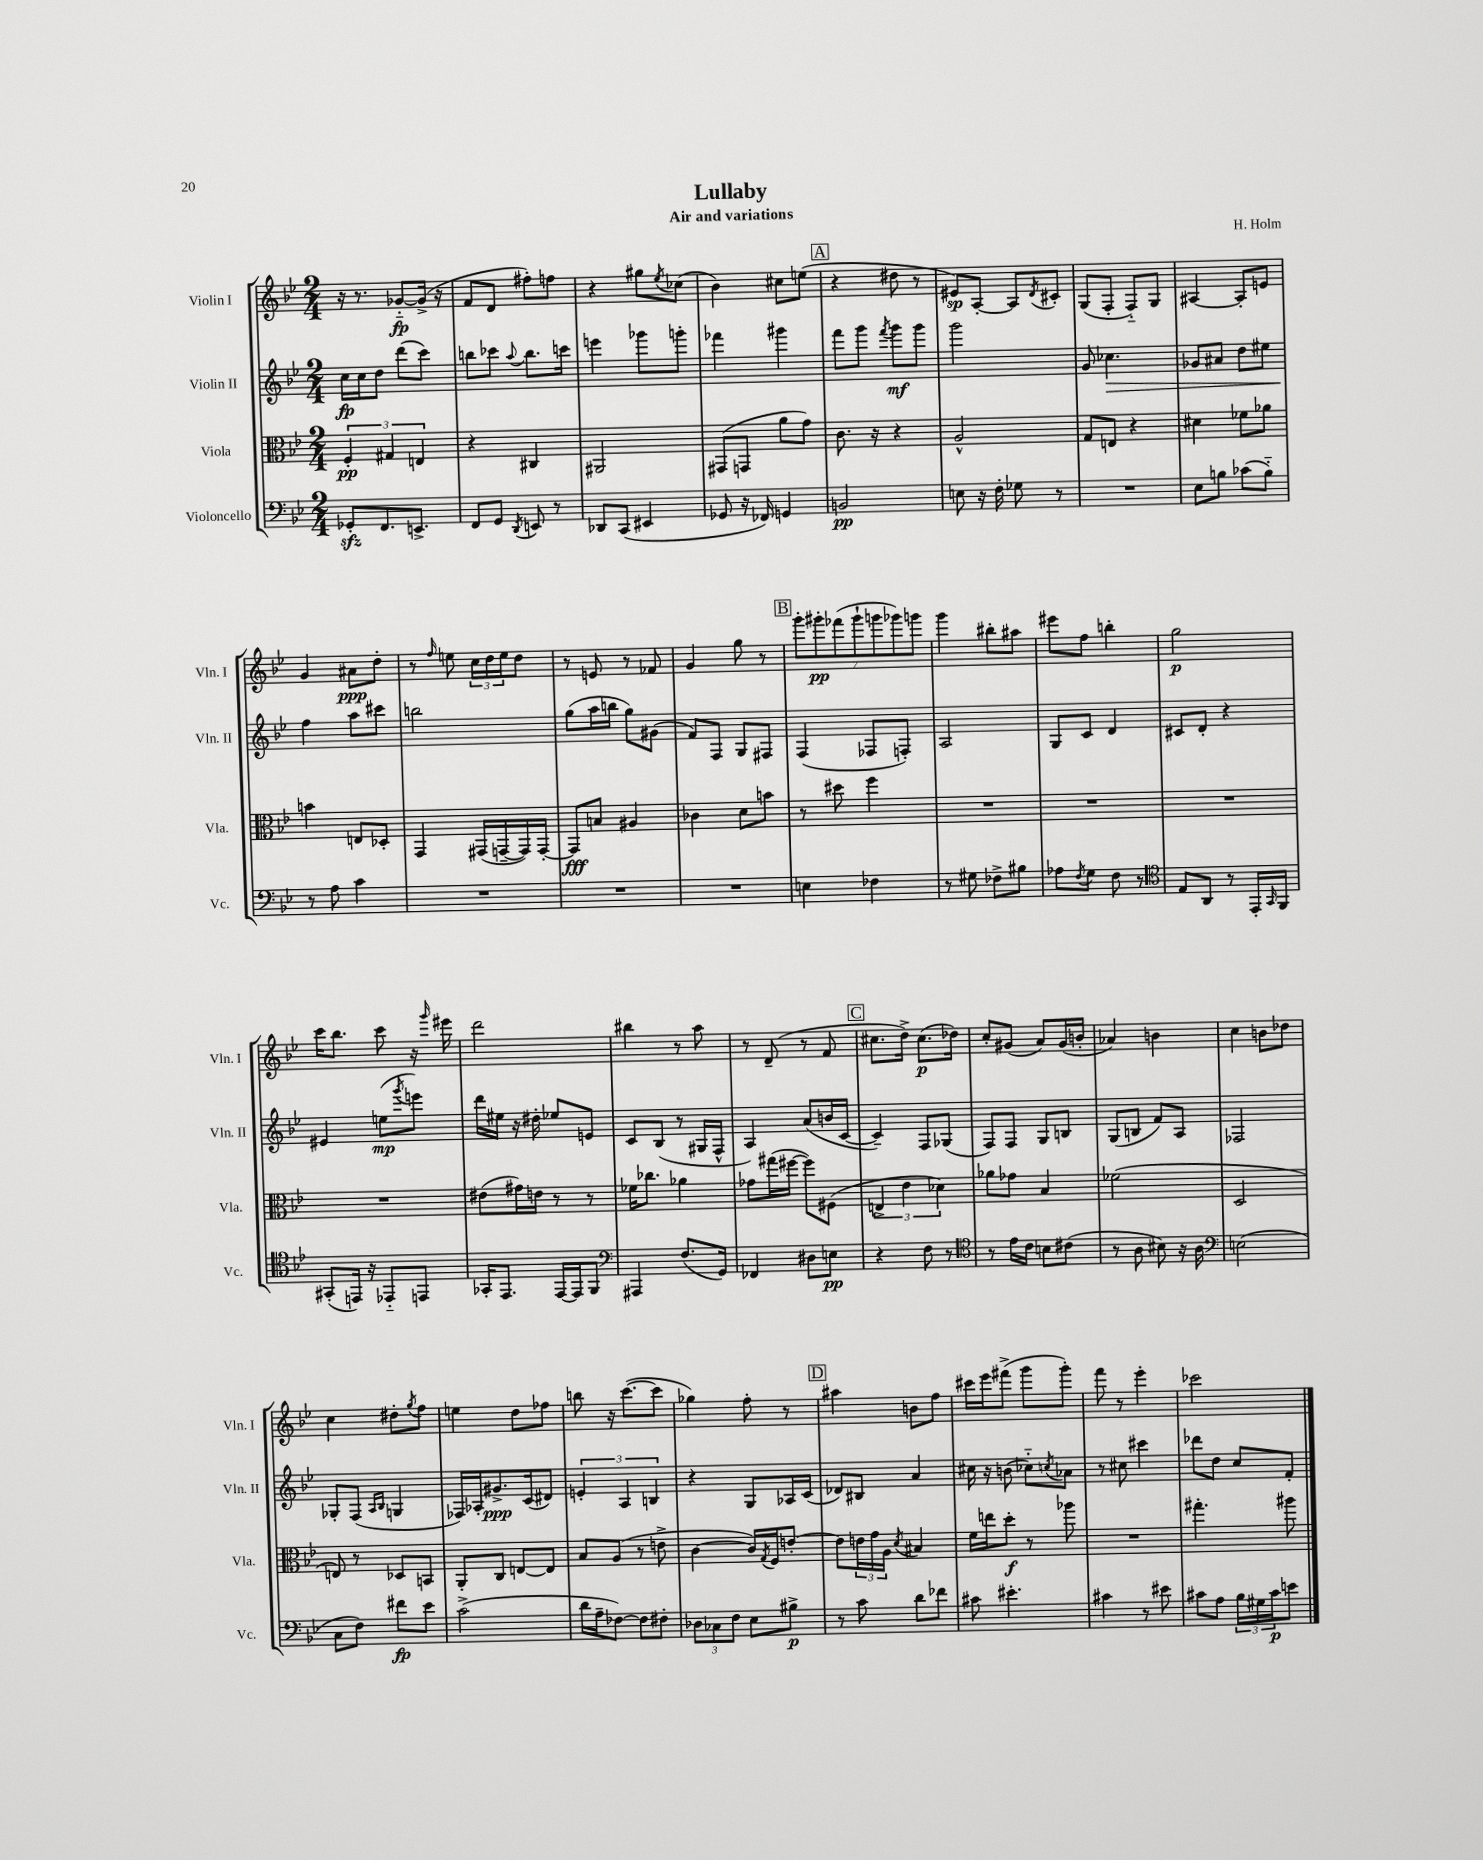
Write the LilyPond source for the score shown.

\header { title = "Lullaby" composer = "H. Holm" subtitle = "Air and variations" }
<<
\new StaffGroup <<
\new Staff = "s0" \with { instrumentName = "Violin I" shortInstrumentName = "Vln. I" } {
    \clef treble \key bes \major \numericTimeSignature \time 2/4
    r16 r8. ges'8~-_\fp ges'16->( r16 |
    f'8 d'8 fis''8-.) f''8 |
    r4 gis''8 \acciaccatura { ees''8 } ces''8( |
    bes'4) cis''8 e''8( |
    \mark \markup { \box "A" } r4 dis''8 r8 |
    eis'8\sp) a8~-. a8 \acciaccatura { d'8 } cis'8-. |
    g8( f8-. f8-_) g8 |
    ais4~ ais8-. e'8 |
    g'4 ais'8\ppp d''8-. |
    r8 \grace { f''16 } e''8 \tuplet 3/2 { c''16 d''16 e''16 } d''8 |
    r8 e'8 r8 fes'8 |
    g'4 g''8 r8 |
    \mark \markup { \box "B" } \tuplet 7/4 { g'''8-. gis'''8-.\pp fes'''8( gis'''8-! g'''8 ges'''8) g'''8 } |
    g'''4 bis''8-. ais''8 |
    eis'''8 f''8 b''4-. |
    g''2\p |
    c'''16 bes''8. c'''8 r16 \grace { g'''16 } eis'''16 |
    d'''2 |
    bis''4 r8 a''8 |
    r8 d'8--( r8 f'8 |
    \mark \markup { \box "C" } cis''8. d''16->) cis''8.\p( des''16) |
    c''8-. gis'8( a'8) gis'16( b'16-. |
    aes'4) b'4 |
    c''4 b'8 des''8 |
    c''4 dis''8-. \acciaccatura { g''8 } f''8 |
    e''4 d''8 fes''8 |
    b''8 r16 c'''8.~( c'''8 |
    ges''4) f''8-. r8 |
    \mark \markup { \box "D" } ais''4 b'8 f''8 |
    cis'''16 ees'''16 fis'''8->( g'''8 g'''8-.) |
    f'''8 r8 ees'''4-. |
    ces'''2 \bar "|." |
}
\new Staff = "s1" \with { instrumentName = "Violin II" shortInstrumentName = "Vln. II" } {
    \clef treble \key bes \major \numericTimeSignature \time 2/4
    c''16\fp c''16 d''8 d'''8( c'''8) |
    b''8 ces'''8 \appoggiatura { a''8 } b''8. c'''16 |
    e'''4 ges'''8 g'''8-. |
    fes'''4 gis'''4 |
    \mark \markup { \box "A" } f'''8 g'''8 \acciaccatura { f'''8 } g'''8\mf g'''8 |
    g'''2 |
    g'8 ces''4.\> |
    ges'8 ais'8 d''8 eis''8 |
    f''4\! a''8 cis'''8 |
    b''2 |
    g''8( a''16 b''16 g''8) gis'8( |
    f'8) f8 g8 fis8 |
    \mark \markup { \box "B" } f4( fes8 f8-.) |
    a2 |
    g8 c'8 d'4 |
    cis'8 d'8-. r4 |
    eis'4 e''8\mp( \acciaccatura { g'''8 } e'''8) |
    d'''16 eis''16 r16 dis''16-. ees''8 e'8 |
    c'8 bes8( r8 gis16 f16-^ |
    a4) a'8( b'16 c'16~ |
    \mark \markup { \box "C" } c'4--) f8 ges8( |
    f8) f8 g8 b8 |
    g8( b8 f'8) a8 |
    fes2 |
    ges8-. f8( \grace { a16 bes16 } g4 |
    fes16) aes16-. gis'8.->\ppp c'16( dis'8) |
    \tuplet 3/2 { e'4-. a4 b4 } |
    r4 g8 aes16 c'16( |
    \mark \markup { \box "D" } des'8) bis8 a'4 |
    cis''16 r16 b'8( ces''8-_) \acciaccatura { c''8 } aes'8 |
    r8 cis''8 cis'''4 |
    des'''8 d''8 c''8 f'8-. \bar "|." |
}
\new Staff = "s2" \with { instrumentName = "Viola" shortInstrumentName = "Vla." } {
    \clef alto \key bes \major \numericTimeSignature \time 2/4
    \tuplet 3/2 { f4-.\pp gis4 e4 } |
    r4 cis4 |
    ais,2 |
    gis,8( g,8 a'8 g'8) |
    \mark \markup { \box "A" } c'8. r16 r4 |
    a2-^ |
    g8 e8 r4 |
    dis'4 fes'8 aes'8 |
    b'4 e8 des8-. |
    g,4 gis,16( g,16~-- g,16) g,16~-. |
    g,8\fff b8 ais4 |
    ces'4 d'8 b'8 |
    \mark \markup { \box "B" } r8 dis''8 f''4 |
    R2 |
    R2 |
    R2 |
    R2 |
    eis'8( gis'16) e'16 r8 r8 |
    fes'16 ces''8. aes'4 |
    ges'8 gis''16( fis''16~ fis''8) fis8( |
    \mark \markup { \box "C" } \tuplet 3/2 { e4-> ees'4 des'4) } |
    aes'8 ges'8 bes4 |
    fes'2( |
    d2 |
    e8) r8 des8 b,8 |
    a,8-. c8 e8~ e8 |
    bes8 a8( r8 e'8-> |
    c'4~ c'16) \acciaccatura { g8 } f16 e'8~-. |
    \mark \markup { \box "D" } e'8 \tuplet 3/2 { e'16 g'16 a16 } \acciaccatura { d'8 } bis4 |
    f'16 e''16 d''8-.\f r8 aes''8 |
    R2 |
    gis''4.-. ais''8 \bar "|." |
}
\new Staff = "s3" \with { instrumentName = "Violoncello" shortInstrumentName = "Vc." } {
    \clef bass \key bes \major \numericTimeSignature \time 2/4
    ges,8-.\sfz f,8. e,8.-> |
    f,8 g,8 \acciaccatura { d,8 } e,8 r8 |
    des,8 c,8( eis,4 |
    ges,8 r16 fes,16) g,4 |
    \mark \markup { \box "A" } b,2\pp |
    e8 r16 f16-. ges8 r8 |
    R2 |
    ees8 b8 ces'8( b8-_) |
    r8 a8 c'4 |
    R2 |
    R2 |
    R2 |
    \mark \markup { \box "B" } e4 fes4 |
    r8 gis8 fes8-> bis8 |
    aes8 \acciaccatura { f8 } g8 f8 r8 |
    \clef tenor ees8 a,8 r8 ees,16-. \grace { g,16 } f,16 |
    gis,8-.( e,16) r16 ees,8-_ e,8 |
    ges,16-. ees,8. ees,16~ ees,16 f,8 |
    \clef bass ais,,4 f8.( g,16) |
    fes,4 dis8 e8\pp |
    \mark \markup { \box "C" } r4 f8 r8 |
    \clef tenor r8 ees'16 c'16 b8 cis'8( |
    r8 a8 bis8) r16 a16 |
    \clef bass e2( |
    c8 f8) fis'8\fp ees'8 |
    c'2->( |
    d'16 a16-- fes8~) fes8 fis8-. |
    \tuplet 3/2 { des8 ces8 f8 } ees8 bis8->\p |
    \mark \markup { \box "D" } r8 c'8 d'8 fes'8 |
    cis'8 eis'4.-. |
    cis'4 r8 eis'8 |
    cis'8 a8 \tuplet 3/2 { bes16 gis16 cis'16\p } e'8 \bar "|." |
}
>>
>>
\layout { \context { \Score \remove "Bar_number_engraver" } }
